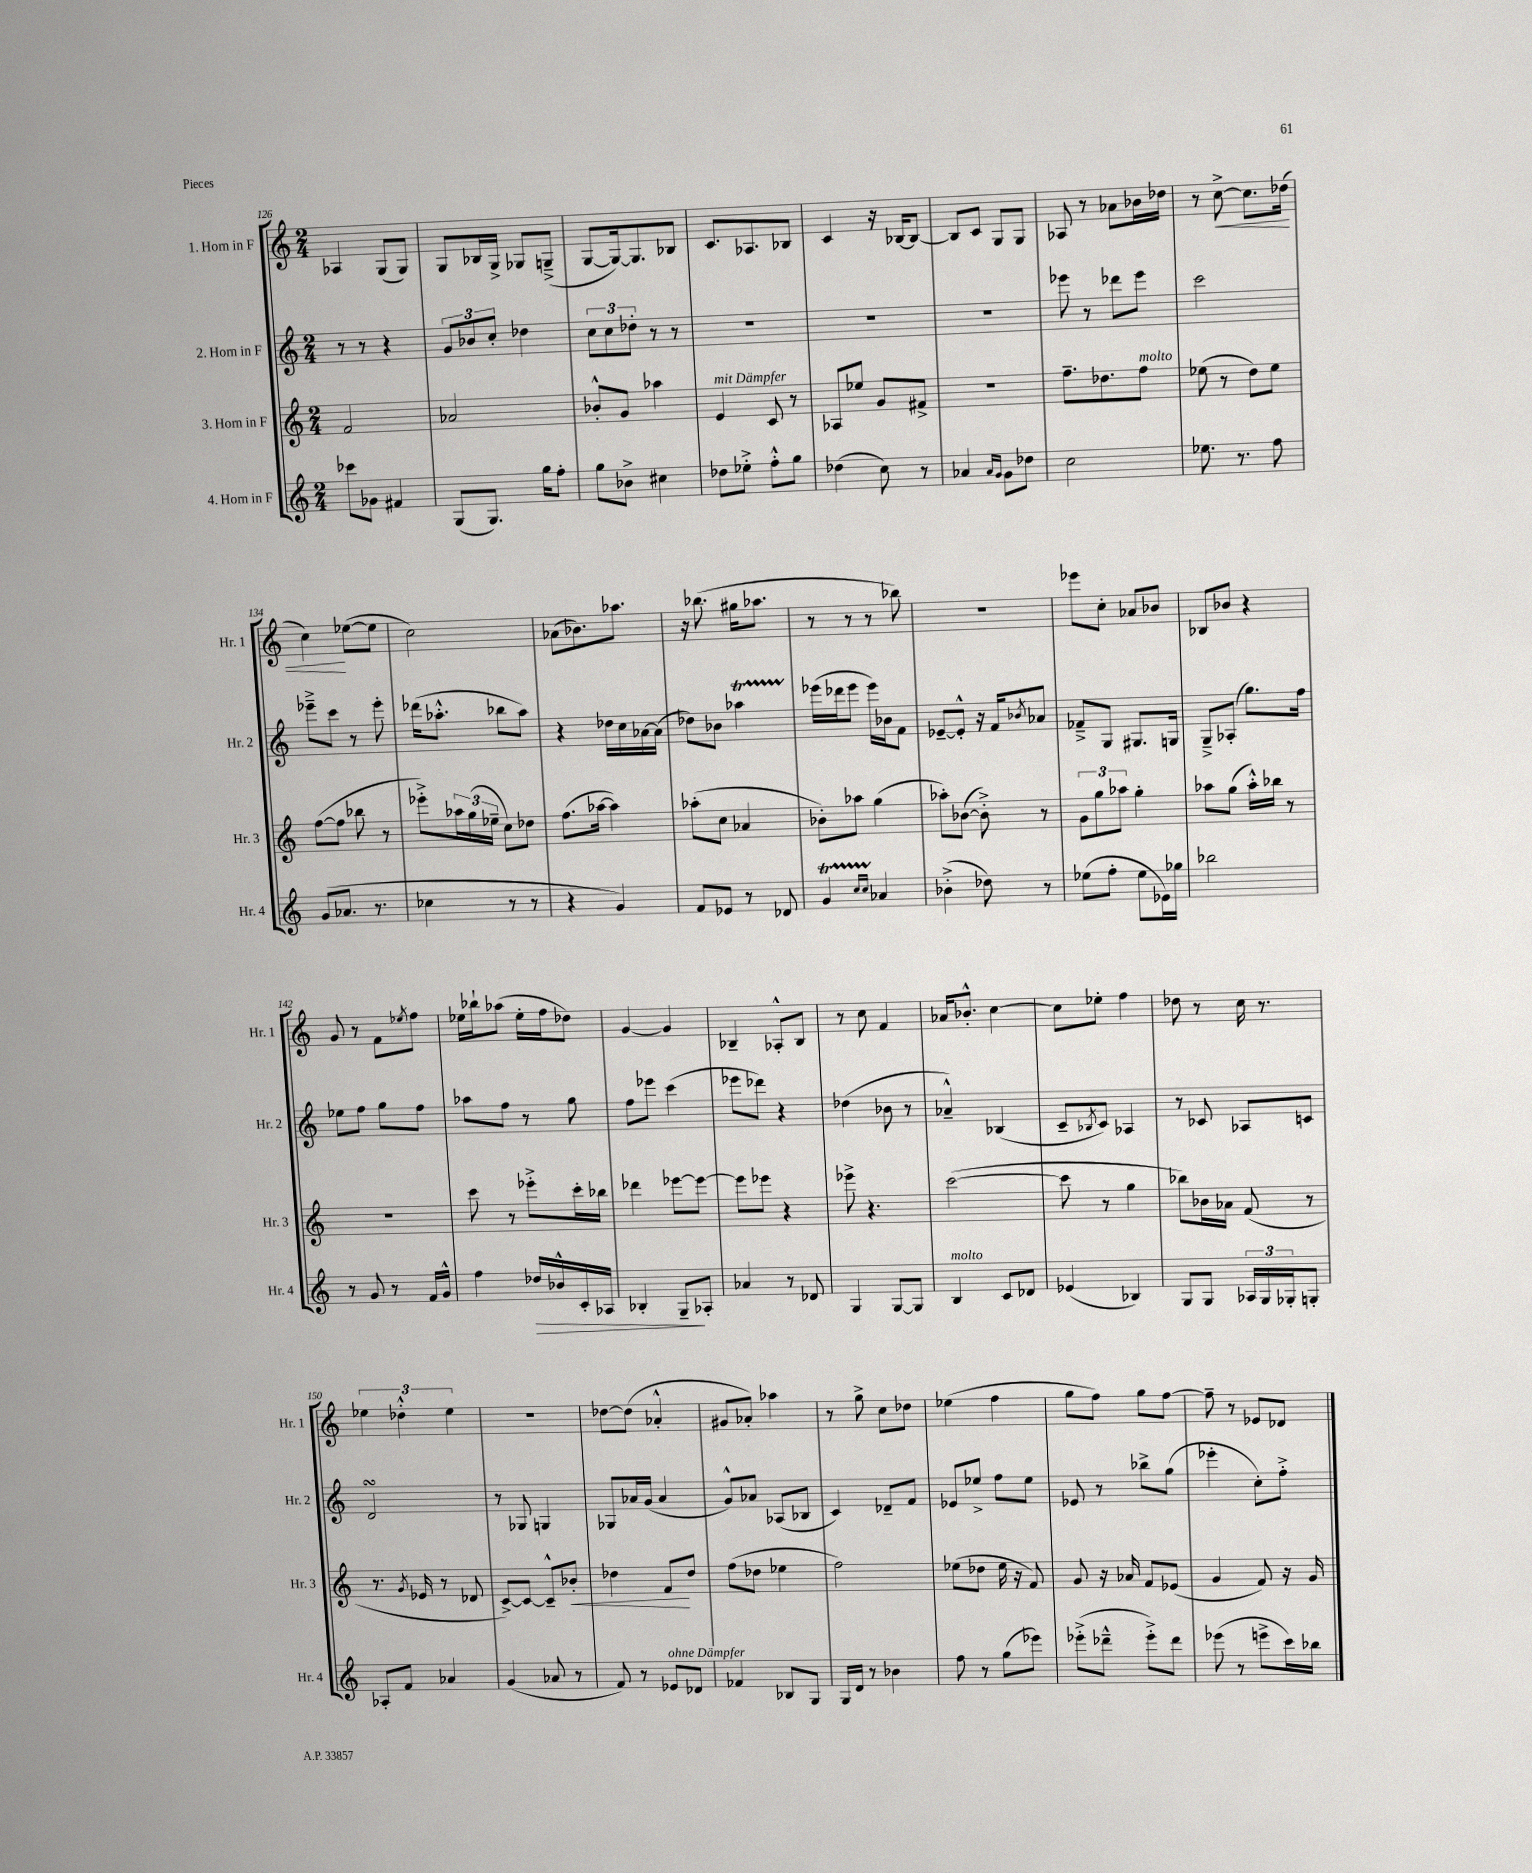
<<
\new StaffGroup <<
\new Staff = "s0" \with { instrumentName = "1. Horn in F" shortInstrumentName = "Hr. 1" } {
    \clef treble \key c \major \numericTimeSignature \time 2/4
    aes4 g8( g8) |
    g8 bes16 g16-> ges8 g8--->( |
    g8~ g16~) g8. bes8 |
    c'8. aes8. bes8 |
    c'4 r16 bes16~ bes8~ |
    bes8 c'8 g8 g8 |
    aes8 r8 aes'8 bes'16 des''16 |
    r8 c''8~->\< c''8. des''16( |
    c''4\!) ees''8~( ees''8 |
    c''2) |
    aes'8( bes'8.) aes''8. |
    r16 bes''8.( gis''16 aes''8. |
    r8 r8 r8 bes''8) |
    R2 |
    ees'''8 c''8-. aes'8 bes'8 |
    bes8 bes'8 r4 |
    g'8 r8 f'8 \acciaccatura { ees''8 } f''8 |
    ees''16 bes''16-! aes''8( ees''16-. f''16 des''8) |
    g'4~ g'4 |
    bes4-- aes8-.-^ bes8 |
    r8 c''8 f'4 |
    aes'16 bes'8.-.-^ c''4~ |
    c''8 ees''8-. f''4 |
    des''8 r8 c''16 r8. |
    \tuplet 3/2 { ees''4 des''4-.-^ ees''4 } |
    R2 |
    des''8~ des''8( aes'4-.-^ |
    gis'8 aes'8-.) aes''4 |
    r8 g''8-> c''8 des''8 |
    ees''4( f''4 |
    g''8 f''8) g''8 f''8~ |
    f''8-- r8 ees'8 des'8 \bar "|." |
}
\new Staff = "s1" \with { instrumentName = "2. Horn in F" shortInstrumentName = "Hr. 2" } {
    \clef treble \key c \major \numericTimeSignature \time 2/4
    r8 r8 r4 |
    \tuplet 3/2 { g'8 bes'8 c''8-. } des''4 |
    \tuplet 3/2 { c''8 c''8 des''8-. } r8 r8 |
    R2 |
    R2 |
    R2 |
    ees'''8 r8 des'''8 ees'''8 |
    c'''2 |
    ees'''8---> c'''8 r8 ees'''8-. |
    des'''16( aes''8.-.-^ bes''8 aes''8) |
    r4 des''16 c''16 aes'16~ aes'16( |
    des''8) bes'8 aes''4\startTrillSpan |
    ees'''16\stopTrillSpan( des'''16 ees'''8 ees'''16) bes'16 f'8 |
    ees'8~-- ees'8-.-^ r16 f'16 \acciaccatura { bes'8 } aes'8 |
    fes'8---> g8 gis8. g16 |
    g8---> aes8-.( g''8.) f''16 |
    ees''8 f''8 g''8 f''8 |
    aes''8 f''8 r8 g''8 |
    f''8 ees'''8 c'''4( |
    ees'''8 des'''8) r4 |
    des''4( bes'8 r8 |
    aes'4---^) bes4( |
    c'8-- \acciaccatura { bes8 } c'8) aes4 |
    r8 ces'8 aes8 c'8 |
    d'2\turn |
    r8 ges8 g4 |
    ges8 aes'16 g'16( aes'4 |
    g'8-^) aes'8 aes8( bes8 |
    c'4) des'8-- f'8 |
    ees'8 ees''8-> f''8 ees''8 |
    ees'8 r8 bes''8-> g''8( |
    ees'''4-. c''8-.) f''8-.-> \bar "|." |
}
\new Staff = "s2" \with { instrumentName = "3. Horn in F" shortInstrumentName = "Hr. 3" } {
    \clef treble \key c \major \numericTimeSignature \time 2/4
    f'2 |
    aes'2 |
    bes'8-.-^ g'8 aes''4 |
    e'4^\markup { \italic "mit Dämpfer" } c'8 r8 |
    aes8 ees''8 g'8 fis'8-> |
    r2 |
    f''8.-- des''8. f''8^\markup { \italic "molto" } |
    ees''8( r8 d''8) ees''8 |
    f''8~( f''8 bes''8 r8 |
    ees'''8-.->) \tuplet 3/2 { aes''16 g''16( ees''16-- } c''8) des''8 |
    f''8.( aes''16~ aes''4) |
    aes''8-.( c''8 aes'4 |
    bes'8-.) aes''8 g''4( |
    aes''8-.) bes'8~( bes'8-.->) r8 |
    \tuplet 3/2 { g'8 g''8 aes''8 } g''4-. |
    aes''8 g''8( aes''16-.-^) bes''16 r8 |
    R2 |
    c'''8 r8 ees'''8-.-> c'''16-. bes''16 |
    des'''4 ees'''8~ ees'''8~ |
    ees'''8 ees'''8 r4 |
    ees'''8-> r4. |
    c'''2~( |
    c'''8 r8 g''4 |
    bes''8) bes'16 aes'16 f'8( r8 |
    r8. \acciaccatura { g'8 } ees'16 r8 des'8 |
    c'8~->) c'8~ c'8---^ bes'8-.\< |
    des''4 f'8\! des''8 |
    f''8( des''8 ees''4 |
    f''2) |
    ees''8( des''8 ees''16 r16 f'8) |
    g'8 r16 aes'16 f'8 ees'8( |
    g'4 f'8) r16 g'16 \bar "|." |
}
\new Staff = "s3" \with { instrumentName = "4. Horn in F" shortInstrumentName = "Hr. 4" } {
    \clef treble \key c \major \numericTimeSignature \time 2/4
    ces'''8 ges'8 fis'4 |
    g8( g8.) g''16 f''8-. |
    g''8 bes'8-> cis''4 |
    des''8 ees''8-.-> f''8-.-^ g''8 |
    des''4( c''8) r8 |
    aes'4 \grace { aes'16 g'16 } g'8 des''8 |
    c''2 |
    ees''8. r8. f''8 |
    g'8( aes'8. r8. |
    ces''4 r8 r8 |
    r4 g'4) |
    f'8 ees'8 r8 des'8 |
    g'4\startTrillSpan \grace { c''16 c''16 } aes'4\stopTrillSpan |
    bes'4-.->( des''8) r8 |
    ees''8( f''8-. ees''8 ees'16) ges''16 |
    bes''2 |
    r8 g'8 r8 f'16 g'16-^ |
    f''4 des''16\> bes'16-^ c'16-. aes16 |
    bes4-. g8--\! aes8-. |
    aes'4 r8 des'8 |
    g4 g8~ g8 |
    b4^\markup { \italic "molto" } c'8 des'8 |
    ees'4( bes4) |
    g8 g8 \tuplet 3/2 { aes16 g16 ges16-. } g8-. |
    aes8-. f'8 aes'4 |
    g'4( aes'8 r8 |
    f'8) r8 ees'8^\markup { \italic "ohne Dämpfer" } des'8 |
    fes'4 bes8 g8 |
    g16 d'16 r8 bes'4 |
    f''8 r8 g''8( ees'''8) |
    ees'''8-.->( des'''8---^ ees'''8-.->) des'''8 |
    ees'''8( r8 e'''8-> c'''16) bes''16 \bar "|." |
}
>>
>>
\layout { \context { \Score currentBarNumber = #126 } }
